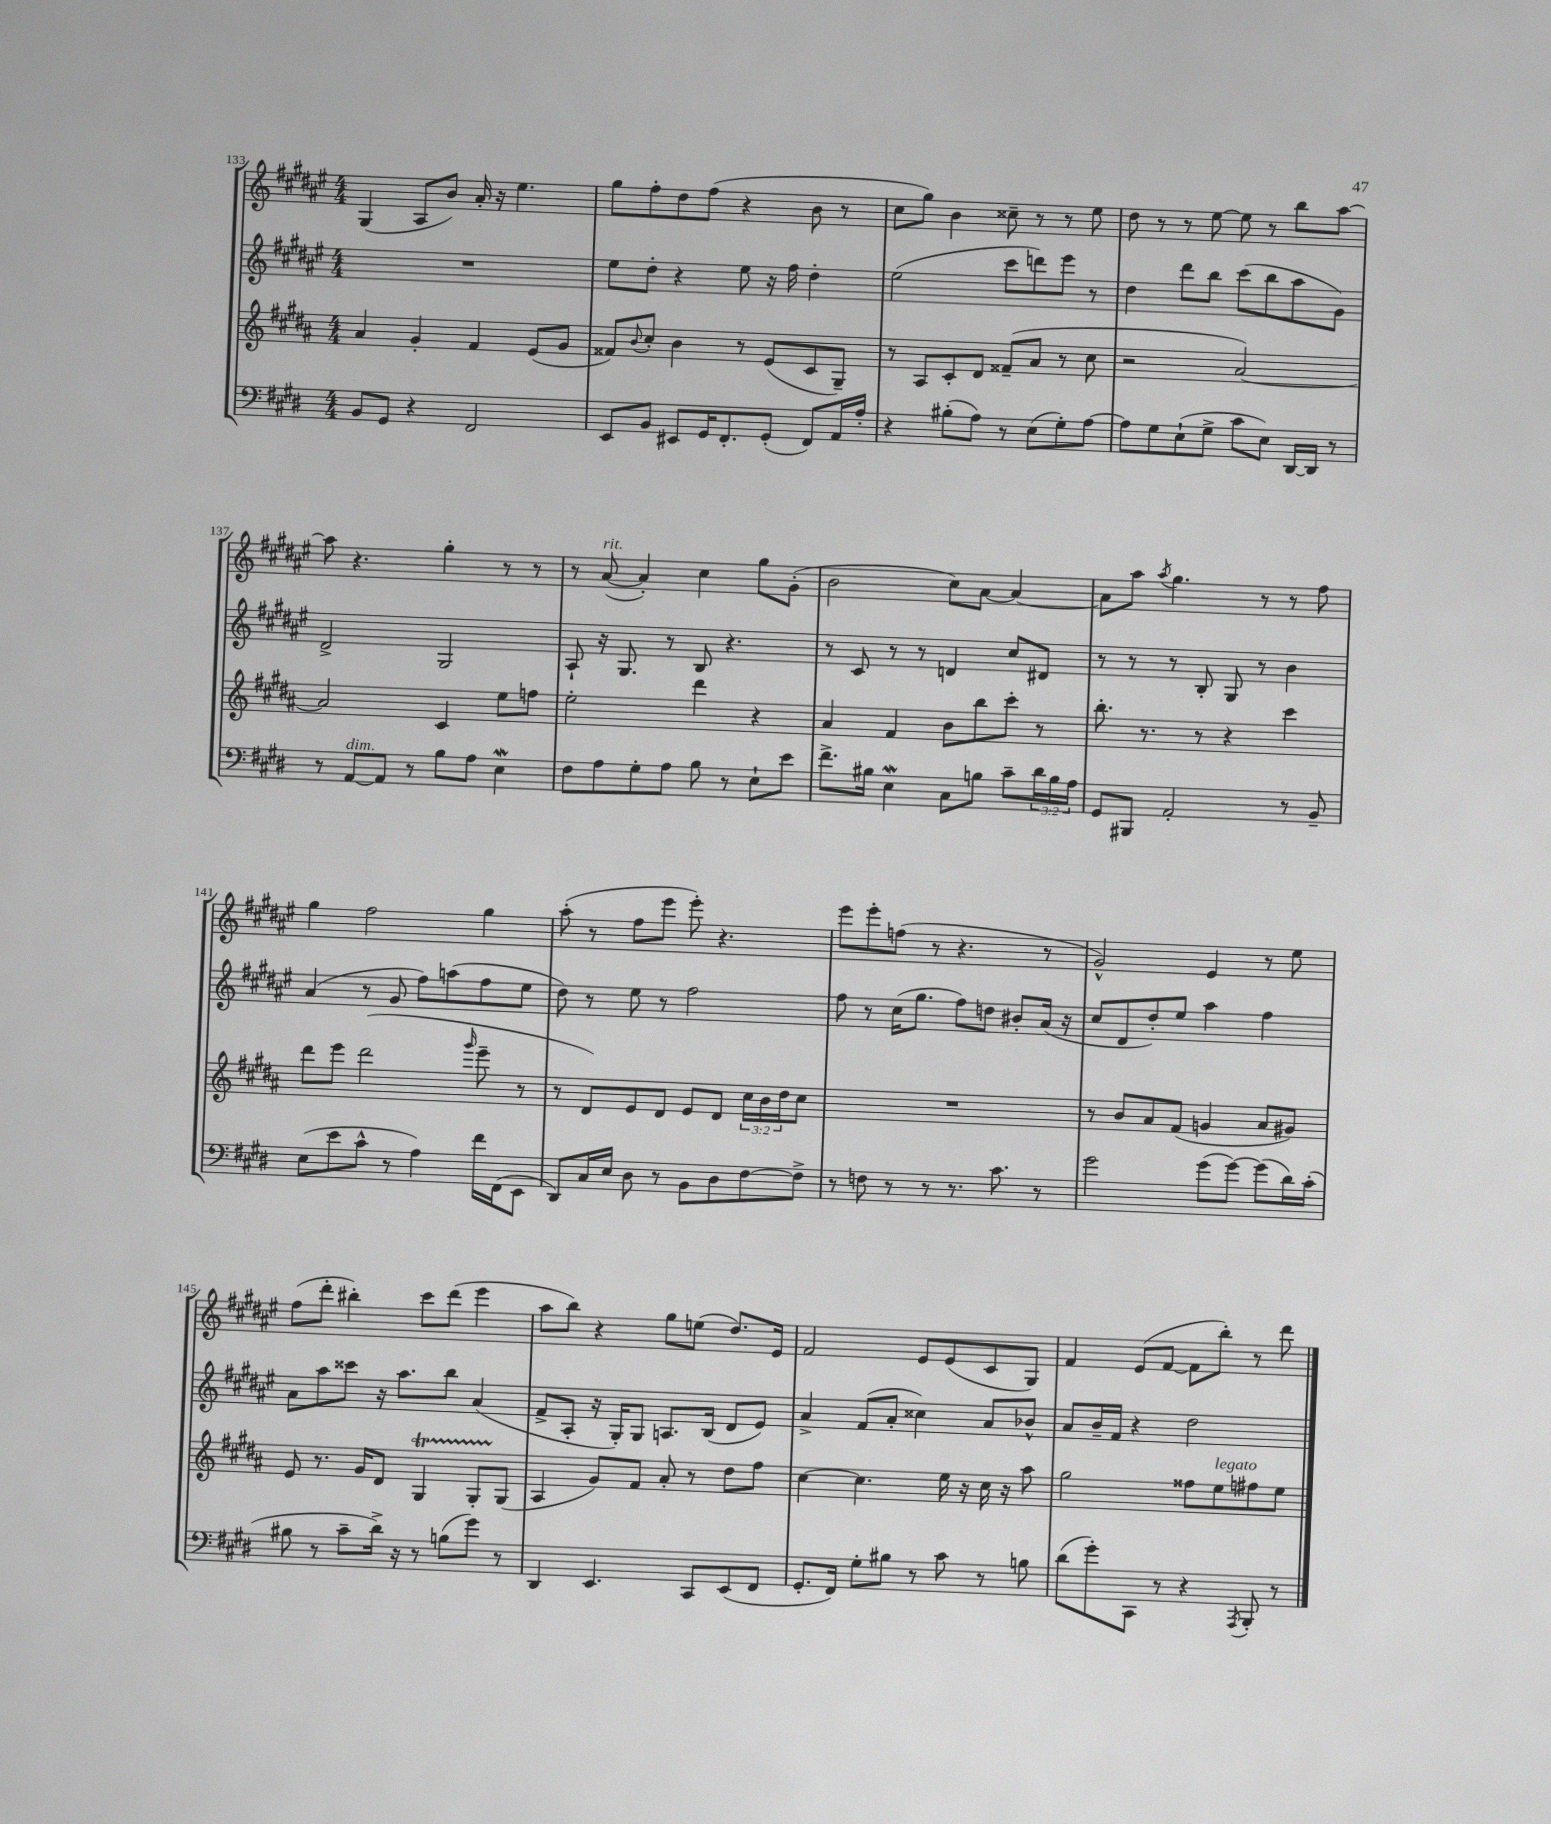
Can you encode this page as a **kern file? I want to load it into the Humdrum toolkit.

**kern	**kern	**kern	**kern
*staff4	*staff3	*staff2	*staff1
*clefF4	*clefG2	*clefG2	*clefG2
*k[f#c#g#d#]	*k[f#c#g#d#a#]	*k[f#c#g#d#a#e#]	*k[f#c#g#d#a#e#]
*M4/4	*M4/4	*M4/4	*M4/4
8BB/L	4a#/	1r	(4G#/
8GG#/J	.	.	.
4r	4g#'/	.	8A#/L
.	.	.	8b/J)
2FF#/	4f#/	.	16a#'/
.	.	.	16r
.	.	.	4.ee#\
.	(8e/L	.	.
.	8g#/J	.	.
=	=	=	=
8EE/L	8f##/L)	8ee#\L	8gg#\L
.	8qqb/	.	.
8BB/J	8cc#'/J	8dd#'\J	8ff#'\
8EE#/L	4b\	4r	8dd#\
16GG#/K	.	.	(8ff#\J
8.FF#'/	.	.	.
.	8r	8ee#\	4r
(8GG#'/J	(8e/L	16r	.
.	.	16ff#\	.
8FF#/L)	8c#/	4dd#'\	8b\
16AA/L	8G#~/J)	.	8r
16A'/JJ	.	.	.
=	=	=	=
4r	8r	(2ee#\	8cc#\L
.	8A#/L	.	8gg#\J)
(8B#'\L	8c#'/	.	4b\
8A\J)	8d#/J	.	.
8r	(8f##~/L	8ccc#\L	8cc##~\
(8E\L	8a#/J	8ddd\)	8r
8G#'\)	8r	8eee#\J	8r
[8A\J	8cc#\	8r	8ee#\
=	=	=	=
8A\]L	2r	4dd#\	8dd#\
8G#\	.	.	8r
(8E`\	.	8ddd#\L	8r
8G#^\J	.	8bb\J	[8ee#\
8c#\L	[2a#/)	(8ccc#\L	8ee#\]
8E\J)	.	8bb\	8r
[16DD#/LL	.	8aa#\	8bb\L
16DD#/]JJ	.	.	.
8r	.	8g#\J)	[8aa#\J
=	=	=	=
8r	2a#/]	2d#^/	8aa#\]
[8AA/L	.	.	4.r
8AA/]J	.	.	.
8r	.	.	.
8B\L	4c#/	2G#/	4gg#'\
8A\J	.	.	.
4E\	8ee\L	.	8r
.	8ff\J	.	8r
=	=	=	=
8F#\L	2ee'\	8A#`/	8r
8A\	.	16r	([8a#/
.	.	8.G#/	.
8G#'\	.	.	4a#'/])
8A\J	.	8r	.
8B\	4ddd#\	8B/	4cc#\
8r	.	4.r	.
8E`\L	4r	.	8gg#\L
8e\J	.	.	(8g#'\J
=	=	=	=
8.f#^\L	4a#/	8r	2b\
.	.	8c#/	.
16B#\Jk	.	.	.
4E\	4f#/	8r	.
.	.	8r	.
8C#\L	8b\L	4d/	8cc#\L)
8B\J	8bb\	.	[8a#\J
8c#~\L	8ccc#'\J	8cc#/L	4a#/_
24d#\L	8r	8d#/J	.
24B\	.	.	.
24A\JJ	.	.	.
=	=	=	=
8GG#/L	8.bb'\	8r	8a#\]L
8BBB#/J	.	8r	8aa#\J
.	8.r	.	.
.	.	.	8qaa#/
2AA'/	.	8r	4.gg#\
.	8r	8B'/	.
.	4r	8G#/	.
.	.	8r	8r
8r	4ccc#\	4b\	8r
8BB~/	.	.	8ff#\
=	=	=	=
(8E\L	8ddd#\L	(4a#/	4gg#\
8e\	8eee\J	.	.
8c#^^\J	(2ddd#\	8r	2ff#\
8r	.	8g#/	.
4A\)	.	8ff#\L)	.
.	.	(8aa\	.
.	16qqggg#/	.	.
16f#\LL	8eee~\	8ff#\	4gg#\
(16FF#\J	.	.	.
8EE\J	8r	8ee#\J	.
=	=	=	=
8DD#/L)	8r	8dd#\)	(8aa#'\
16C#/L	8d#/L)	8r	8r
16E/JJ	.	.	.
8D#\	8e/	8ee#\	8ff#\L
8r	8d#/J	8r	8eee#\J
8BB\L	8e/L	2ff#\	8eee#'\)
8D#\	8d#/J	.	4.r
[8F#\	24cc#\LL	.	.
.	24b\	.	.
.	24dd#\J	.	.
8F#^\]J	8cc#\J	.	.
=	=	=	=
8r	1r	8ff#\	8eee#\L
8F\	.	8r	8eee#'\
8r	.	(16cc#\LK	(8ff\J
.	.	8.gg#\J	.
8r	.	.	8r
8.r	.	8ff#\L)	4.r
.	.	8dd\J	.
8.c#\	.	.	.
.	.	8b#'/L	.
8r	.	(16a#/Jk	8r
.	.	16r	.
=	=	=	=
2g#\	8r	8cc#/L	2g#^^/)
.	8b/L	8d#/	.
.	8a#/	8dd#'/)	.
.	(8f#/J	8ee#/J	.
(8g#\L	4g/	4aa#\	4e#/
[8g#\J)	.	.	.
(8g#\]L	8a#/L	4ff#\	8r
16d#\L)	8g#/J)	.	8ee#\
(16c#'\JJ	.	.	.
=	=	=	=
8B#\	8e/	8a#\L	(8ff#\L
8r	8.r	8aa#\	8ddd#'\J
8c#~\L	.	8ccc##\J	4bb#'\)
.	16g#/LK	.	.
16d#^\Jk)	8d#/J	16r	.
16r	.	8.aa#\L	.
8r	4G#/	.	8ccc#\L
(8B\L	.	8bb\J	(8ddd#\J
8g#\J)	8G#'/L	(4a#/	4eee#\
8r	(8G#/J	.	.
=	=	=	=
4DD#/	4A#/	8f#^/L	8aa#\L
.	.	8A#'/J	8bb\J)
4.EE/	8g#/L)	16r	4r
.	.	16G#'/LK)	.
.	8f#/J	8G#/J	.
.	8a#'/	8.A/L	8gg#\L
8CC#/L	8r	.	(8ee\J
.	.	(16B/Jk	.
(8EE/	8dd#\L	8d#/L	8.dd#/L)
8FF#/J	8ff#\J	8e#/J)	.
.	.	.	16e#/Jk
=	=	=	=
8.GG#'/L	[4cc#\	4a#^/	2f#/
16FF#/Jk)	.	.	.
8G#'\L	4.cc#\]	(8f#/L	.
8B#\J	.	8a#'/J	.
8r	.	4cc##\)	8e#/L
8c#\	16ee\	.	(8e#/
.	16r	.	.
8r	16cc#\	8a#/L	8c#/
.	16r	.	.
8B\	8aa#\	8b-^^/J	8G#/J)
=	=	=	=
(8d#\L	2gg#\	8a#/L	4f#/
8g#'\)	.	16b~/L	.
.	.	16f#/JJ	.
8CC#\J	.	4r	(8e#/L
8r	.	.	[8f#/J
4r	8ff##\L	2dd#\	8f#\]L
.	8ee\	.	8bb'\J)
8qAAA/	.	.	.
8BBB'/	8ff#\	.	8r
8r	8ee\J	.	8ddd#\
==	==	==	==
*-	*-	*-	*-
